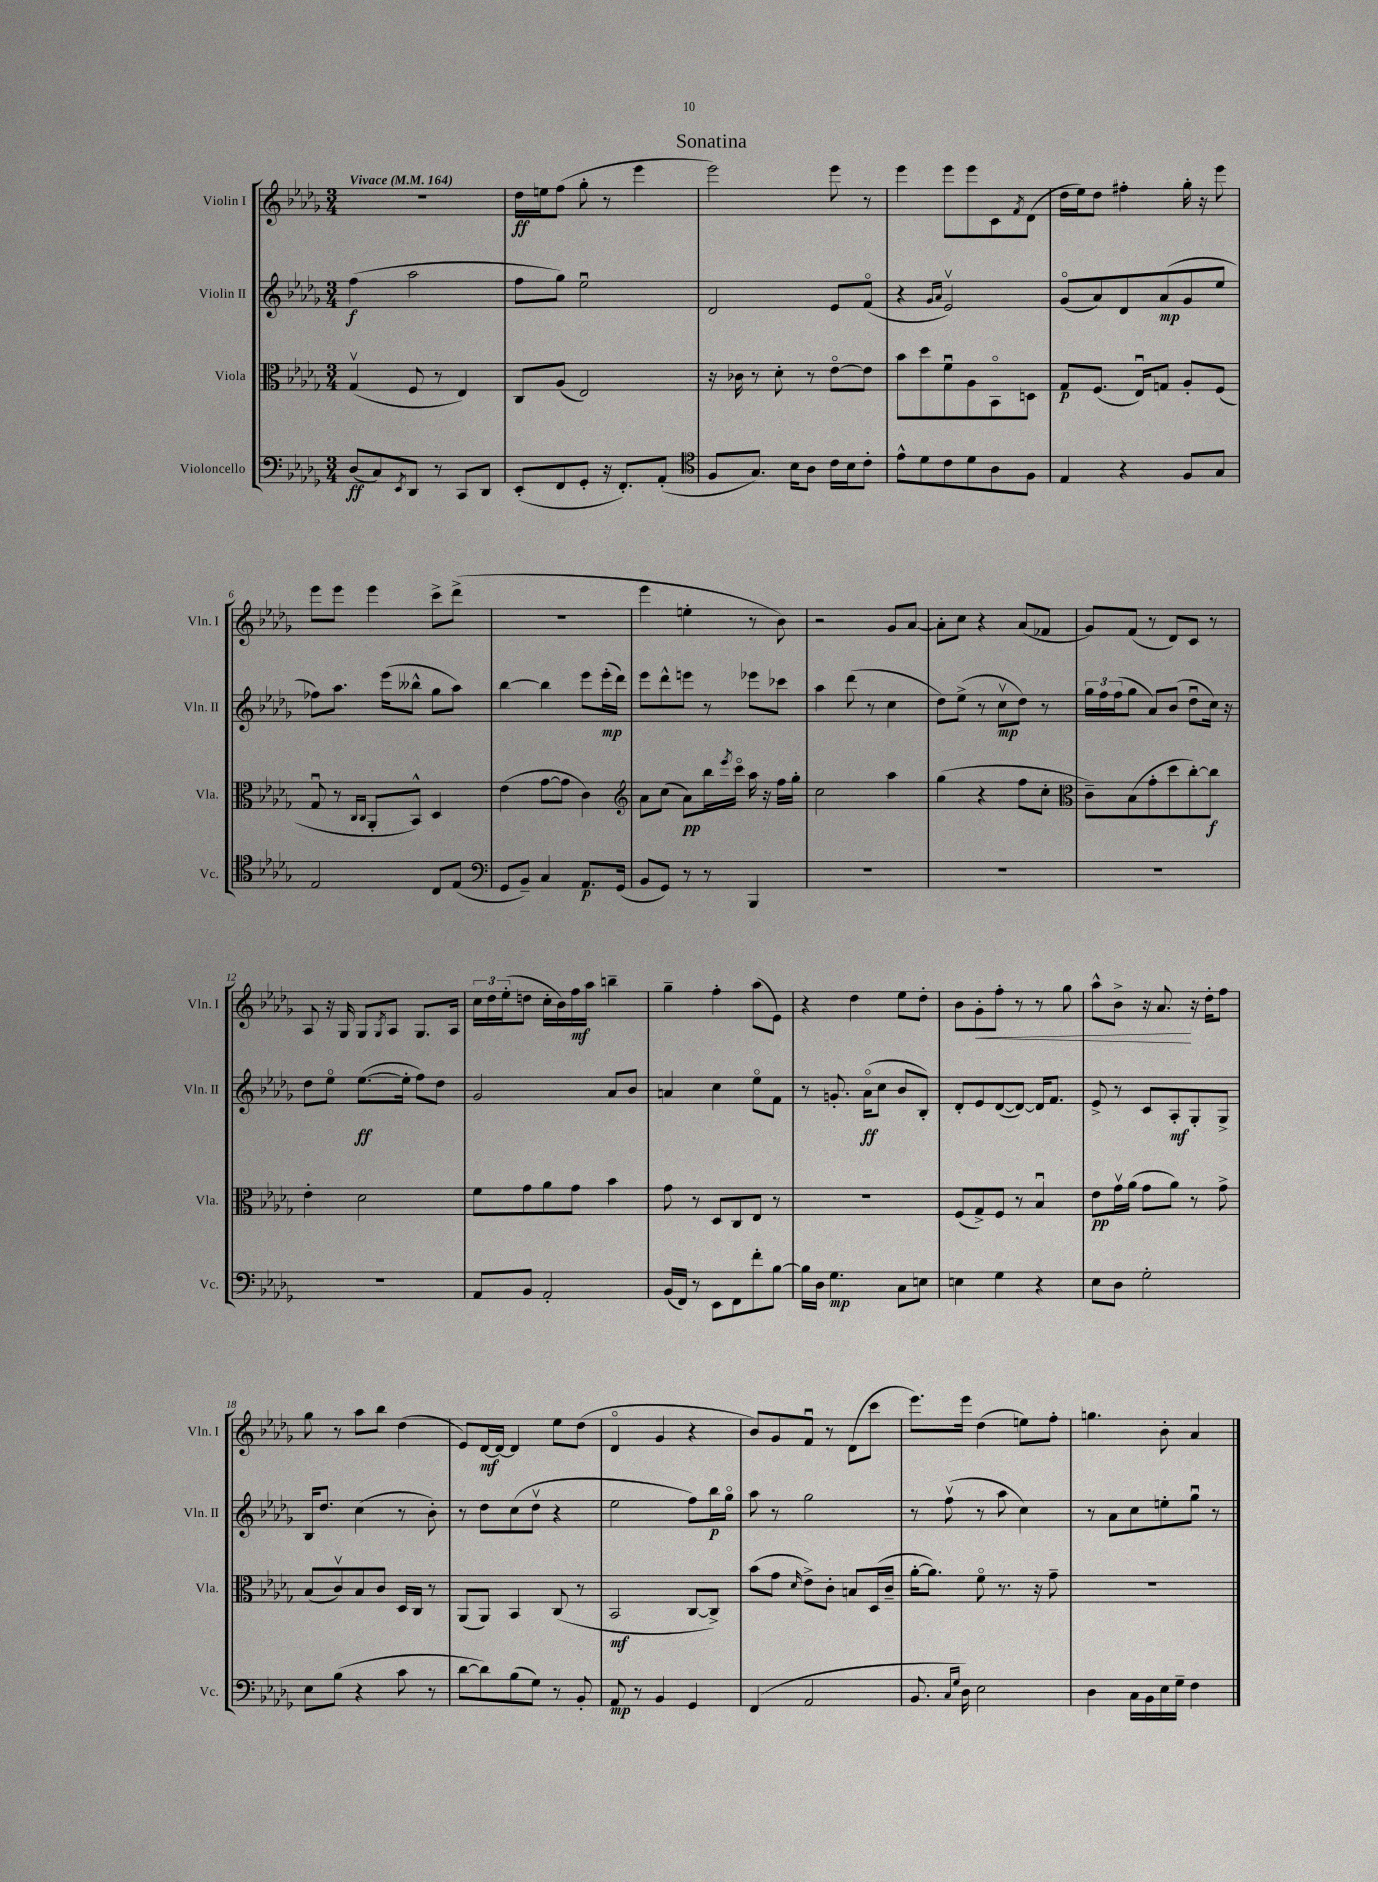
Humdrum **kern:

**kern	**kern	**kern	**kern
*staff4	*staff3	*staff2	*staff1
*clefF4	*clefC3	*clefG2	*clefG2
*k[b-e-a-d-g-]	*k[b-e-a-d-g-]	*k[b-e-a-d-g-]	*k[b-e-a-d-g-]
*M3/4	*M3/4	*M3/4	*M3/4
*MM164	*MM164	*MM164	*MM164
(8D-/L	(4G-v/	(4ff\	2.r
8C/)	.	.	.
8qEE-/	.	.	.
8DD-/J	8F/	2aa-\	.
8r	8r	.	.
8CC/L	4E-/)	.	.
8DD-/J	.	.	.
=	=	=	=
(8EE-'/L	8C/L	8ff\L	16dd-\LL
.	.	.	16ee\J
8FF/	(8A-/J	8gg-\J)	(8ff\J
8GG-'/J	2E-/)	2ee-u\	8gg-'\
16r	.	.	8r
8.FF'/L)	.	.	.
.	.	.	4eee-\
(8AA-'/J	.	.	.
=	=	=	=
*clefC4	*	*	*
8F/L	16r	2d-/	2eee-\)
.	16c-\	.	.
8.G-/J)	8r	.	.
.	8d-'\	.	.
16B-\LK	.	.	.
8A-\J	8r	.	.
16c\LL	[8e-o\L	8e-/L	8eee-\
16B-\J	.	.	.
8c'\J	8e-\]J	(8fo/J	8r
=	=	=	=
8e-^^\L	8b-\L	4r	4eee-\
8d-\	8dd-\	.	.
.	.	16qqg-/LL	.
.	.	16qqa-/JJ	.
8c\	8fu\	2e-v/)	8eee-\L
8d-\	8A-\	.	8eee-\
8A-\	8BB-o\	.	8c\
.	.	.	8qf/
8F\J	8D\J	.	(8d-\J
=	=	=	=
4E-/	8G-/L	(8g-o/L	16dd-\LL
.	.	.	16ee-\J)
.	(8.F/J	8a-/)	8dd-\J
4r	.	8d-/	4ff#'\
.	16E-u/LK)	.	.
.	8G/J	(8a-/	.
8F/L	8A-'/L	8g-/	16gg-'\
.	.	.	16r
8G-/J	(8F/J	8ee-/J	8eee-\
=	=	=	=
2E-/	8G-u/	8ff-\L)	8eee-\L
.	8r	8.aa-\J	8eee-\J
.	16qqC/LL	.	.
.	16qqC/JJ	.	.
.	8AA-'/L	.	4eee-\
.	.	(16eee-\LK	.
.	8BB-^^/J)	8bb--^^\J	.
8C/L	4D-/	8gg-\L	8ccc^\L
(8E-/J	.	8aa-\J)	(8ddd-^\J
=	=	=	=
*clefF4	*	*	*
8GG-/L	(4e-\	[4bb-\	2.r
8BB-~/J)	.	.	.
4C/	[8g-\L	4bb-\]	.
.	8g-\]J	.	.
8.AA-/L	4c\)	8eee-\L	.
.	.	(16eee-'\L	.
(16GG-/Jk	.	16ddd-\JJ)	.
=	=	=	=
*	*clefG2	*	*
8BB-/L	8a-\L	8eee-\L	4eee-\
8GG-/J)	(8cc\J	8ddd-^^\	.
8r	8a-\L)	8eee\J	4ee'\
8r	16bb-\L	8r	.
.	8qeee-/	.	.
.	16ccco\JJ	.	.
4BBB-/	16aa-\	8eee-\L	8r
.	16r	.	.
.	16ff\LL	8ccc-\J	8b-\)
.	16gg-'\JJ	.	.
=	=	=	=
2.r	2cc\	4aa-\	2r
.	.	(8ddd-\	.
.	.	8r	.
.	4aa-\	4cc\	8g-/L
.	.	.	[8a-/J
=	=	=	=
2.r	(4gg-\	8dd-\L)	8a-'\]L
.	.	(8ee-^\J	8cc\J
.	4r	8r	4r
.	.	8ccv\L	.
.	8ff\L	8dd-\J)	(8a-/L
.	8cc'\J	8r	8f-/J
=	=	=	=
*	*clefC3	*	*
2.r	8c~\L)	24gg-\LL	8g-/L)
.	.	24ff\	.
.	.	(24ff\J	.
.	(8B-\	8gg-\J	(8f/J
.	8g-'\	8a-/L)	8r
.	8dd-\	(8b-/J	8d-/L)
.	[8cc'\)	8dd-u\L	8c/J
.	8cc\]J	16cc\Jk)	8r
.	.	16r	.
=	=	=	=
2.r	4e-'\	8dd-\L	8A-/
.	.	8ee-o\J	16r
.	.	.	16G-/
.	2d-\	([8.ee-\L	8G-/L
.	.	.	8qG-/
.	.	.	8A-/J
.	.	16ee-'\]Jk	.
.	.	8ff\L)	8.G-/L
.	.	8dd-\J	.
.	.	.	16A-/Jk
=	=	=	=
8AA-/L	8f\L	2g-/	24cc\LL
.	.	.	24dd-\
.	.	.	(24ee-'\J
8BB-/J	8g-\	.	8dd\J
2AA-'/	8a-\	.	16cc'\LL
.	.	.	16b-\)
.	8g-\J	.	16ff\
.	.	.	16aa-\JJ
.	4b-\	8a-/L	4bb~\
.	.	8b-/J	.
=	=	=	=
(16BB-/LL	8g-\	4a/	4gg-~\
16FF/JJ)	.	.	.
8r	8r	.	.
8EE-\L	8D-/L	4cc\	4ff'\
8FF\	8C/	.	.
8f'\	8E-/J	8ee-o\L	(8aa-\L
[8B-\J	8r	8f\J	8e-\J)
=	=	=	=
16B-\]LL	2.r	8r	4r
16D-\JJ	.	.	.
4.G-\	.	8.g'/	.
.	.	.	4dd-\
.	.	(16a-o\LK	.
.	.	8cc\J	.
8C\L	.	8b-/L	8ee-\L
8E\J	.	8B-'/J)	8dd-'\J
=	=	=	=
4E\	(8F/L	8d-'/L	8b-\L
.	8G-^/)	8e-/	8g-'\
4G-\	8F/J	([8d-/	8ff'\J
.	8r	8d-/_J)	8r
4r	4B-u/	16d-/]LK	8r
.	.	8.f/J	.
.	.	.	8gg-\
=	=	=	=
8E-\L	8e-\L	8e-^/	8aa-^^\L
8D-\J	16g-v\L	8r	8b-^\J
.	(16a-\JJ	.	.
2G-'\	8g-\L	8c/L	16r
.	.	.	8.a-/
.	8a-\J)	8A-'/	.
.	8r	8G-'/	16r
.	.	.	16dd-'\LK
.	8g-^\	8G-^/J	8ff\J
=	=	=	=
8E-\L	(8B-/L	16B-/LK	8gg-\
.	.	8.dd-/J	.
(8B-\J	8cv/)	.	8r
4r	8B-/	(4cc\	8aa-\L
.	8c/J	.	8bb-\J
8c\	16D-/LL	8r	(4dd-\
.	16C/JJ	.	.
8r	8r	8b-'\)	.
=	=	=	=
[8d-\L	(8AA-/L	8r	8e-/L)
8d-\])	8AA-/J)	8dd-\L	[16d-/L
.	.	.	16d-/_JJ
(8B-\	4BB-/	(8cc\	4d-/]
8G-\J)	.	8dd-v\J	.
8r	(8C/	4r	8ee-\L
8BB-'/	8r	.	(8dd-\J
=	=	=	=
8AA-/	2BB-/	2ee-\	4d-o/
8r	.	.	.
4BB-/	.	.	4g-/
4GG-/	[8C/L	8ff\L)	4r
.	8C^/]J)	16bb-\L	.
.	.	16gg-o\JJ	.
=	=	=	=
(4FF/	(8b-\L	8aa-\	8b-/L)
.	8g-\J	8r	8g-/
.	16qqd-/	.	.
2AA-/	8e-^\L)	2gg-\	8fu/J
.	8c'\J	.	8r
.	8B/L	.	(8d-\L
.	(16D-/L	.	8ccc\J
.	16c~/JJ	.	.
=	=	=	=
8.BB-/	[16a-'\LK	8r	8.eee-\L)
.	8.a-\]J)	.	.
.	.	(8ffv\	.
16qqC/LL	.	.	.
16qqG-/JJ	.	.	.
16D-\)	.	.	16eee-\Jk
2E-\	8fo\	8r	(4dd-\
.	8.r	8aa-\	.
.	.	4cc\)	8ee\L)
.	16r	.	.
.	8g-~\	.	8ff'\J
=	=	=	=
4D-\	2.r	8r	4.gg\
.	.	8a-\L	.
16C\LL	.	8cc\	.
16BB-\	.	.	.
16E-\	.	8ee'\	8b-'\
16G-~\JJ	.	.	.
4F\	.	8gg-u\J	4a-/
.	.	8r	.
==	==	==	==
*-	*-	*-	*-
